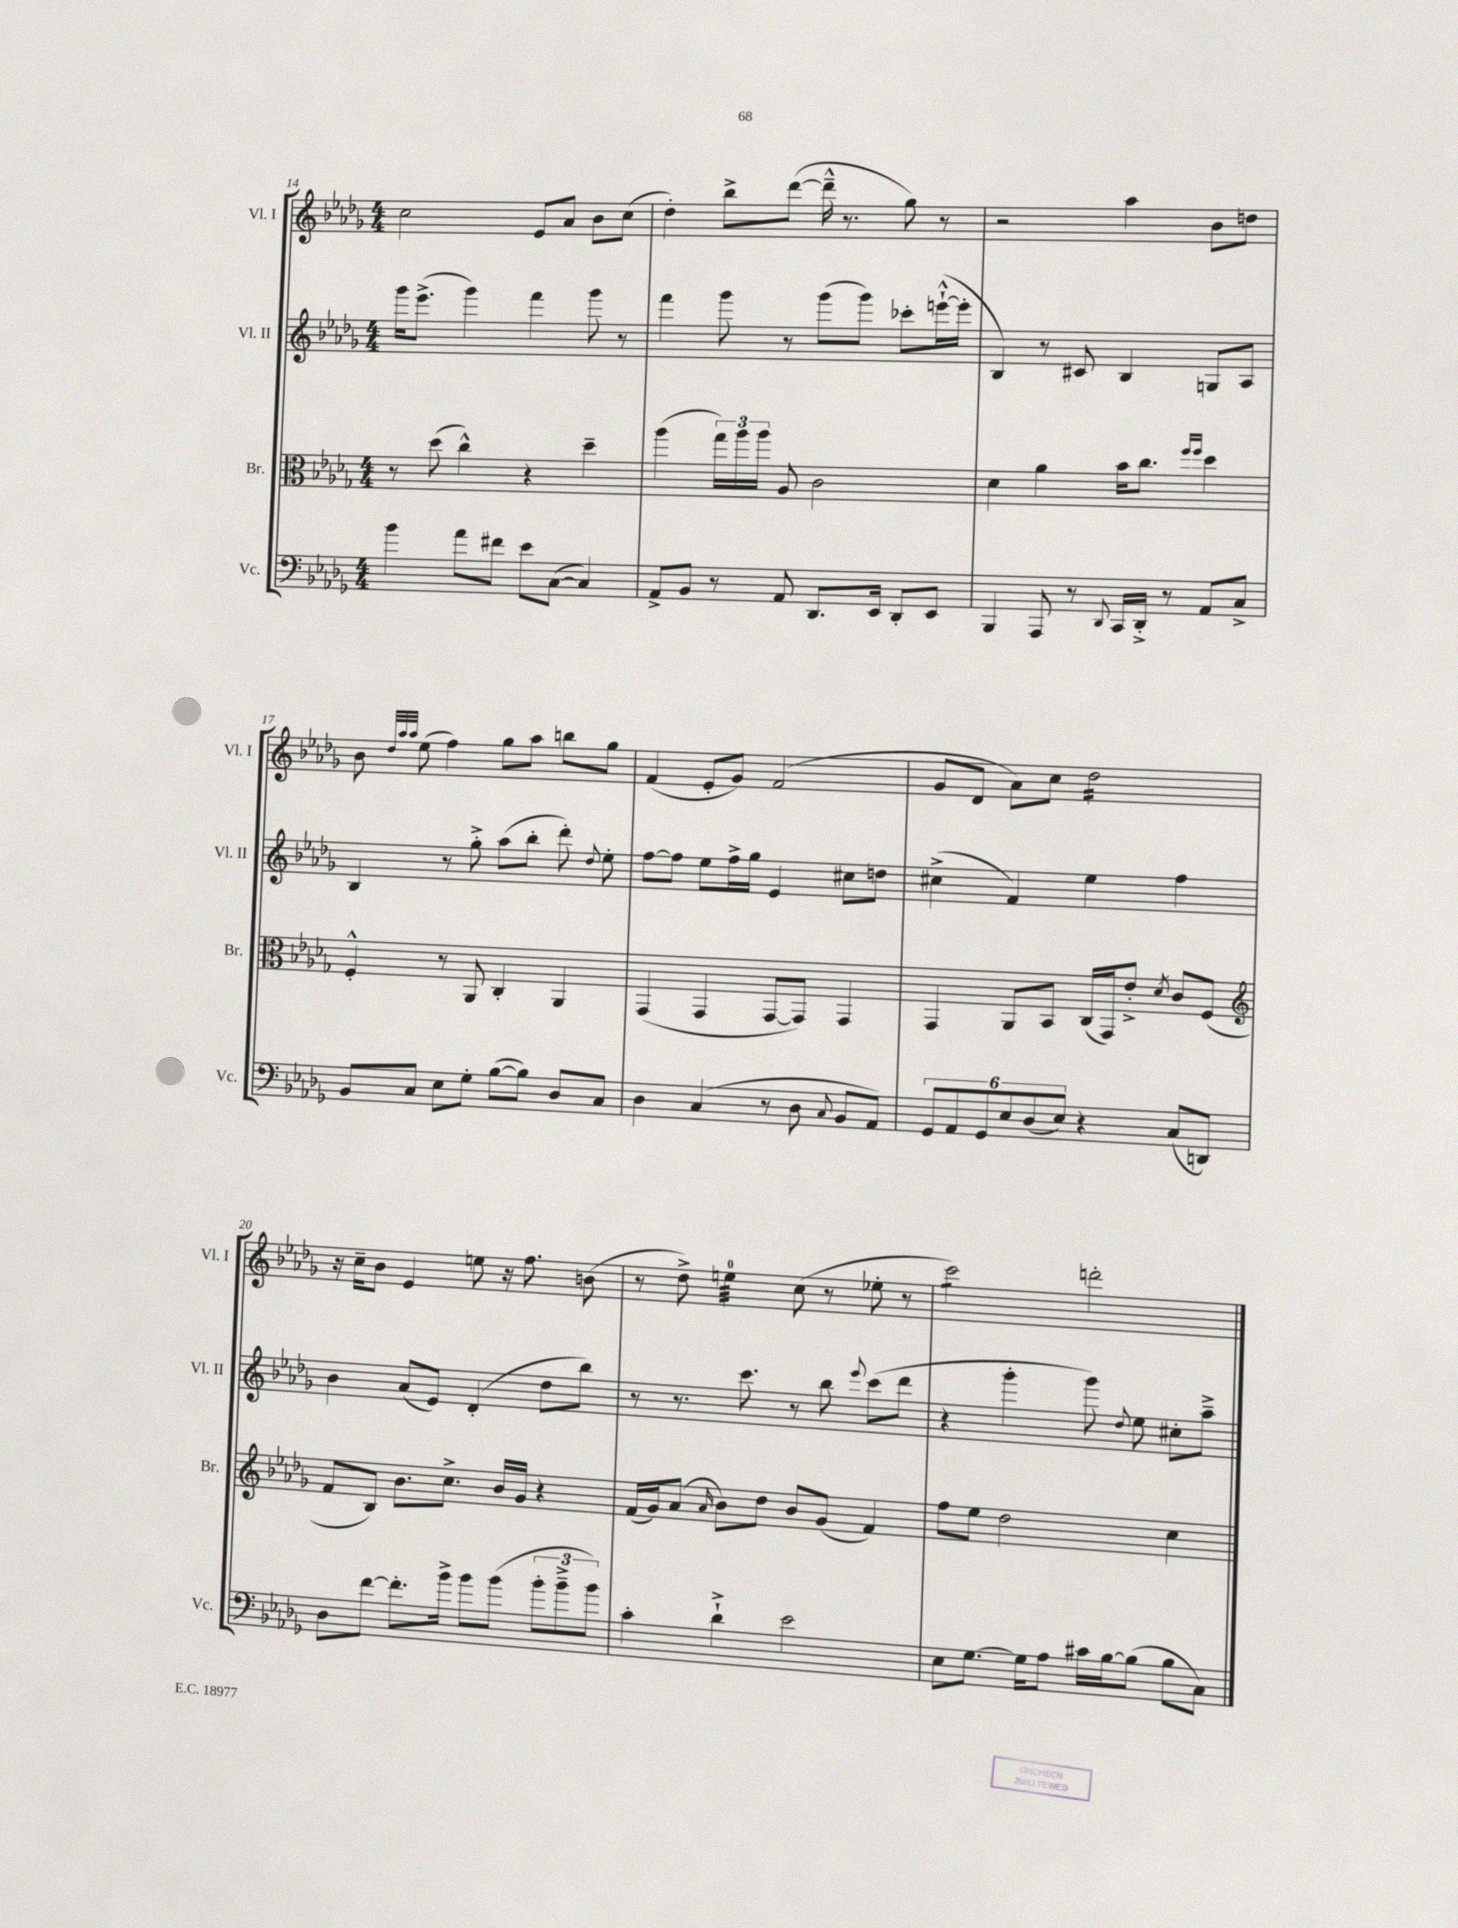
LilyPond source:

<<
\new StaffGroup <<
\new Staff = "s0" \with { instrumentName = "Vl. I" shortInstrumentName = "Vl. I" } {
    \clef treble \key des \major \numericTimeSignature \time 4/4
    \autoBeamOff c''2 ees'8[ aes'8] bes'8[ c''8]( |
    des''4-.) bes''8[-> des'''8]~( des'''16---^ r8. ges''8) r8 |
    r2 aes''4 bes'8[ d''8] |
    bes'8 \grace { des''32[ aes''32 aes''32] } ees''8( f''4) ges''8[ aes''8] b''8[ ges''8] |
    f'4( ees'8[-. ges'8]) f'2( |
    ges'8[ des'8] aes'8[) c''8] des''2:16 |
    r16 c''16[-- bes'8] ees'4 e''8 r16 f''8. b'8( |
    r8 des''8->) e''4:32-0 c''8( r8 ees''8-. r8 |
    c'''2:8) d'''2-. \bar "|." |
}
\new Staff = "s1" \with { instrumentName = "Vl. II" shortInstrumentName = "Vl. II" } {
    \clef treble \key des \major \numericTimeSignature \time 4/4
    \autoBeamOff ges'''16[ ees'''8.]->( ges'''4) f'''4 ges'''8 r8 |
    f'''4 ges'''8 r8 ges'''8[( ges'''8]) ces'''8[-. e'''16~-!-^( e'''16]-. |
    bes4) r8 cis'8 bes4 g8[ aes8] |
    bes4 r8 ges''8-.-> aes''8[( bes''8]-. des'''8-.) \appoggiatura { des''8 } ees''8-. |
    f''8[~ f''8] ees''8[ f''16-> ges''16] ees'4 cis''8[ d''8] |
    cis''4->( f'4) ees''4 f''4 |
    bes'4 aes'8[( ees'8]) des'4-.( des''8[ bes''8]) |
    r8 r8. c'''8. r8 bes''8 \appoggiatura { ees'''8 } c'''8[( des'''8] |
    r4 ges'''4-. ges'''8) \appoggiatura { des''8 } ees''8 cis''8[-. aes''8]---> \bar "|." |
}
\new Staff = "s2" \with { instrumentName = "Br." shortInstrumentName = "Br." } {
    \clef alto \key des \major \numericTimeSignature \time 4/4
    \autoBeamOff r8 des''8( c''4-^) r4 des''4-- |
    aes''4( \tuplet 3/2 { ges''16[) aes''16 aes''16] } aes8 c'2 |
    des'4 aes'4 bes'16[ c''8.] \grace { f''16[ f''16] } des''4 |
    f4-.-^ r8 aes,8 c4-. aes,4 |
    ges,4( ges,4 ges,8[~ ges,8]) ges,4 |
    ges,4 aes,8[ bes,8] c16[( ges,16) ees'8]-.-> \acciaccatura { des'8 } c'8[ f8]( |
    \clef treble f'8[ bes8]) bes'8.[ c''8.]-> bes'16[ ges'16] r4 |
    f'16[( ges'16) aes'8]( \grace { aes'16 } bes'8[) des''8] bes'8[ ges'8]( f'4) |
    f''8[ ees''8] des''2 c''4 \bar "|." |
}
\new Staff = "s3" \with { instrumentName = "Vc." shortInstrumentName = "Vc." } {
    \clef bass \key des \major \numericTimeSignature \time 4/4
    \autoBeamOff bes'4 aes'8[ fis'8] ees'8[ c8]~( c4) |
    aes,8[-> bes,8] r8 aes,8 des,8.[ ees,16] des,8[-. ees,8] |
    bes,,4 aes,,8 r8 \appoggiatura { des,8 } c,16[ des,16]-.-> r8 aes,8[ c8]-> |
    bes,8[ c8] ees8[ ges8]-. bes8[~( bes8]) des8[ c8] |
    des4 c4( r8 des8 \appoggiatura { c8 } bes,8[ aes,8]) |
    \tuplet 6/4 { ges,8[ aes,8 ges,8 ees8 des8( ees8]) } r4 c8[( d,8]) |
    des8[ f'8]~ f'8.[-. bes'16]-> bes'8[ bes'8]( \tuplet 3/2 { bes'8[-. bes'8---> bes'8]) } |
    c'4-. des'4-!-> ees'2 |
    ees8[ ges8.]~ ges16[ aes8] cis'16[ bes16~ bes8]( bes8[ c8]) \bar "|." |
}
>>
>>
\layout { \context { \Score currentBarNumber = #14 } }
